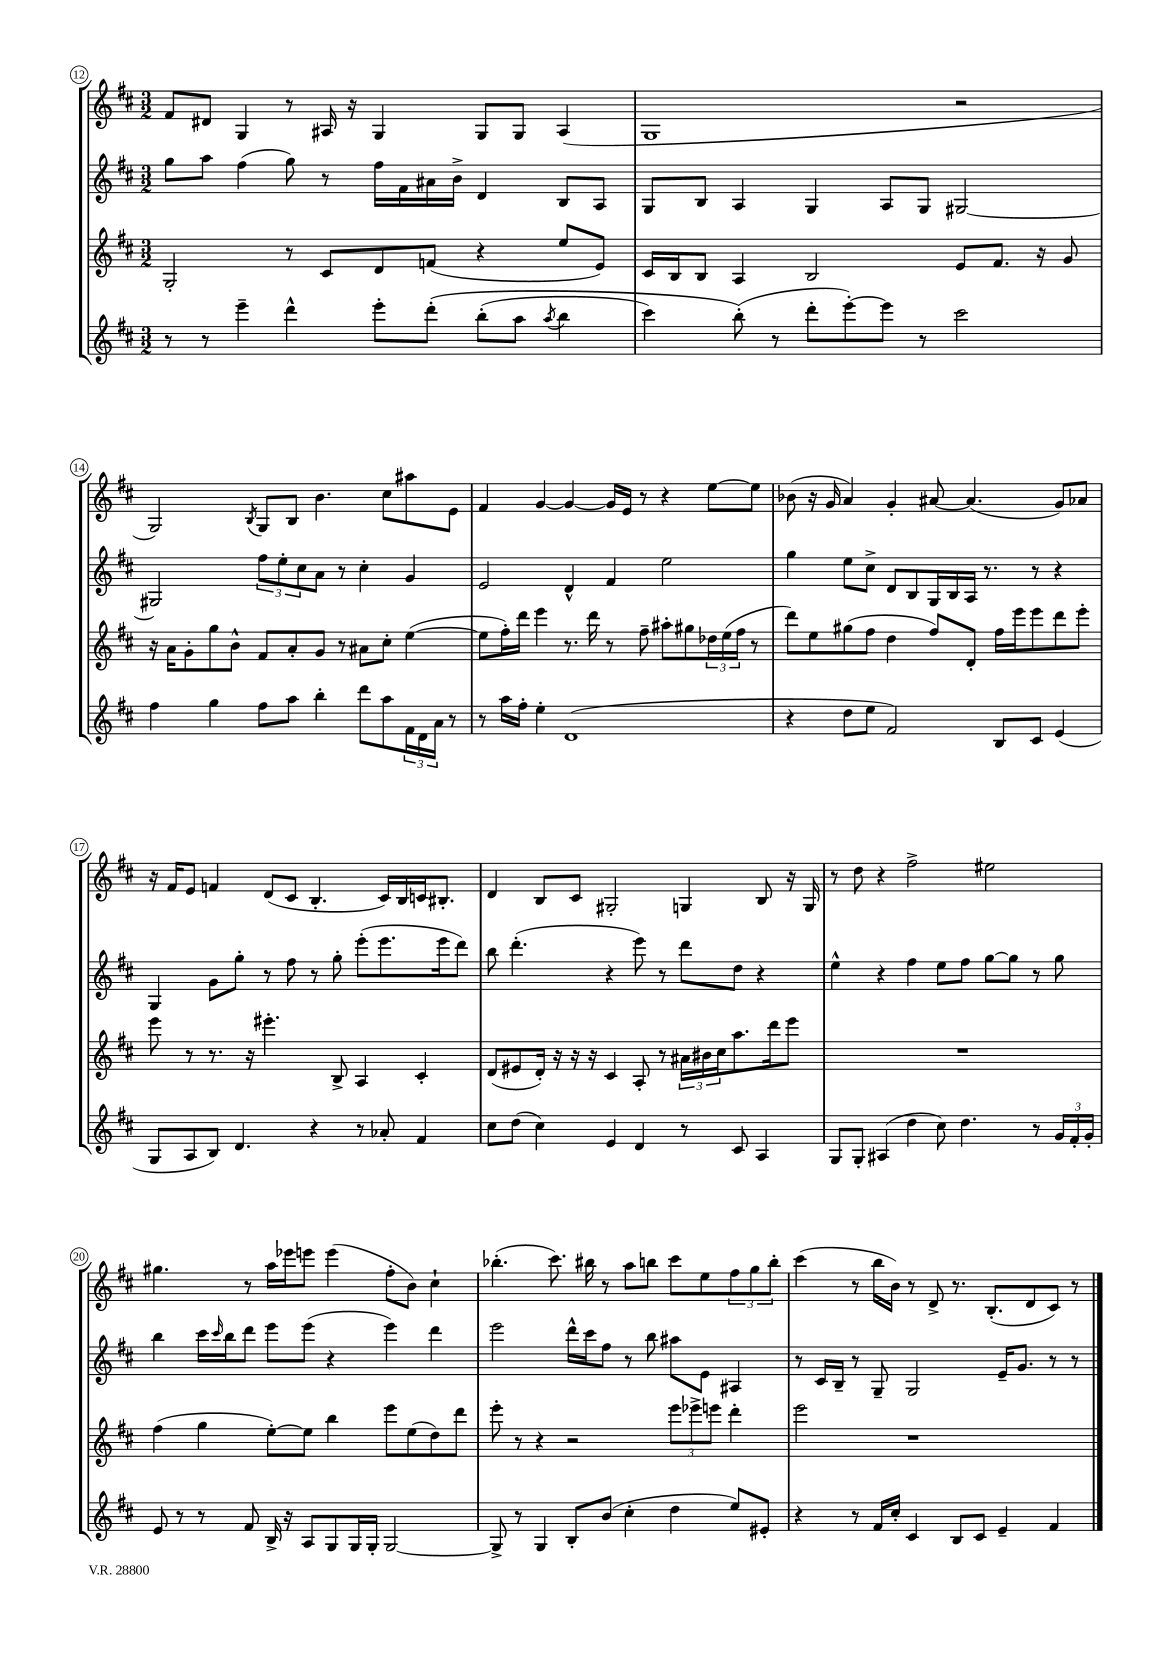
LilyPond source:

<<
\new StaffGroup <<
\new Staff = "s0" {
    \clef treble \key d \major \numericTimeSignature \time 3/2
    fis'8 dis'8 g4 r8 ais16 r16 g4 g8 g8 ais4( |
    g1 r2 |
    g2) \acciaccatura { b8 } g8 b8 b'4. cis''8 ais''8 e'8 |
    fis'4 g'4~ g'4~ g'16 e'16 r8 r4 e''8~ e''8 |
    bes'8( r16 g'16 a'4) g'4-. ais'8~ ais'4.( g'8) aes'8 |
    r16 fis'16 e'8 f'4 d'8( cis'8 b4.-. cis'16) b16 c'16 bis8.-. |
    d'4 b8 cis'8 gis2-. g4 b8 r16 g16 |
    r8 d''8 r4 fis''2-> eis''2 |
    gis''4. r8 a''16 ees'''16 e'''8 e'''4( fis''8-. b'8) cis''4-! |
    bes''4.-.( cis'''8.) bis''16 r8 a''8 b''8 cis'''8 e''8 \tuplet 3/2 { fis''8 g''8 b''8-. } |
    cis'''4( r8 b''16 b'16) r8 d'8-> r8. b8.-.( d'8 cis'8) r8 \bar "|." |
}
\new Staff = "s1" {
    \clef treble \key d \major \numericTimeSignature \time 3/2
    g''8 a''8 fis''4( g''8) r8 fis''16 fis'16 ais'16 b'16-> d'4 b8 a8 |
    g8 b8 a4 g4 a8 g8 gis2~ |
    gis2 \tuplet 3/2 { fis''8 e''8-. cis''8 } a'8 r8 cis''4-. g'4 |
    e'2 d'4-^ fis'4 e''2 |
    g''4 e''8 cis''8-> d'8 b8 g16 b16 a16 r8. r8 r4 |
    g4 g'8 g''8-. r8 fis''8 r8 g''8-. e'''8-.( e'''8. e'''16 d'''8) |
    b''8 d'''4.-.( r4 e'''8) r8 d'''8 d''8 r4 |
    e''4-^ r4 fis''4 e''8 fis''8 g''8~ g''8 r8 g''8 |
    b''4 cis'''16 \grace { cis'''16 } b''16 d'''8 e'''8 e'''8( r4 e'''4) d'''4 |
    e'''2 d'''16-^ cis'''16 fis''8 r8 b''8 ais''8 e'8 ais4 |
    r8 cis'16 b16-- r8 g8-- g2 e'16-- g'8. r8 r8 \bar "|." |
}
\new Staff = "s2" {
    \clef treble \key d \major \numericTimeSignature \time 3/2
    g2-. r8 cis'8 d'8 f'8( r4 e''8 e'8) |
    cis'16 b16 b8 a4 b2 e'8 fis'8. r16 g'8 |
    r16 a'16 g'8-. g''8 b'8-^ fis'8 a'8-. g'8 r8 ais'8 cis''8-. e''4~( |
    e''8 fis''16-.) d'''16 e'''4 r8. d'''16 r8 fis''8-- ais''8-. gis''8 \tuplet 3/2 { des''16 e''16( fis''16 } r8 |
    d'''8) e''8 gis''8( fis''8 d''4 fis''8) d'8-. fis''16 e'''16 e'''8 d'''8 e'''8-. |
    e'''8 r8 r8. r16 eis'''4.-. b8-> a4 cis'4-. |
    d'8( eis'8 d'16-.) r16 r16 r16 cis'4 a8-. r8 \tuplet 3/2 { ais'16 bis'16 cis''16 } a''8. d'''16 e'''8 |
    R1. |
    fis''4( g''4 e''8~-.) e''8 b''4 e'''8 e''8( d''8) d'''8 |
    e'''8-. r8 r4 r2 \tuplet 3/2 { e'''8 ees'''8-> e'''8 } d'''4-. |
    e'''2 r1 \bar "|." |
}
\new Staff = "s3" {
    \clef treble \key d \major \numericTimeSignature \time 3/2
    r8 r8 e'''4-- d'''4-^ e'''8-. d'''8-.\( b''8-.( a''8 \acciaccatura { a''8 } b''4 |
    cis'''4) b''8-.(\) r8 d'''8-. e'''8~-.) e'''8 r8 cis'''2 |
    fis''4 g''4 fis''8 a''8 b''4-. d'''8 a''8 \tuplet 3/2 { fis'16 d'16 a'16 } r8 |
    r8 a''16 fis''16-. e''4-. d'1( |
    r4 d''8 e''8 fis'2) b8 cis'8 e'4( |
    g8 a8 b8) d'4. r4 r8 aes'8-. fis'4 |
    cis''8 d''8( cis''4) e'4 d'4 r8 cis'8 a4 |
    g8 g8-. ais4( d''4 cis''8) d''4. r8 \tuplet 3/2 { g'16 fis'16-. g'16-. } |
    e'8 r8 r8 fis'8 b16-> r16 a8 g8 g16 g16-. g2~ |
    g8-> r8 g4 b8-. b'8( cis''4-. d''4 e''8) eis'8-. |
    r4 r8 fis'16 cis''16-. cis'4 b8 cis'8 e'4-- fis'4 \bar "|." |
}
>>
>>
\layout { \context { \Score currentBarNumber = #12 \override BarNumber.stencil = #(make-stencil-circler 0.1 0.3 ly:text-interface::print) } }
